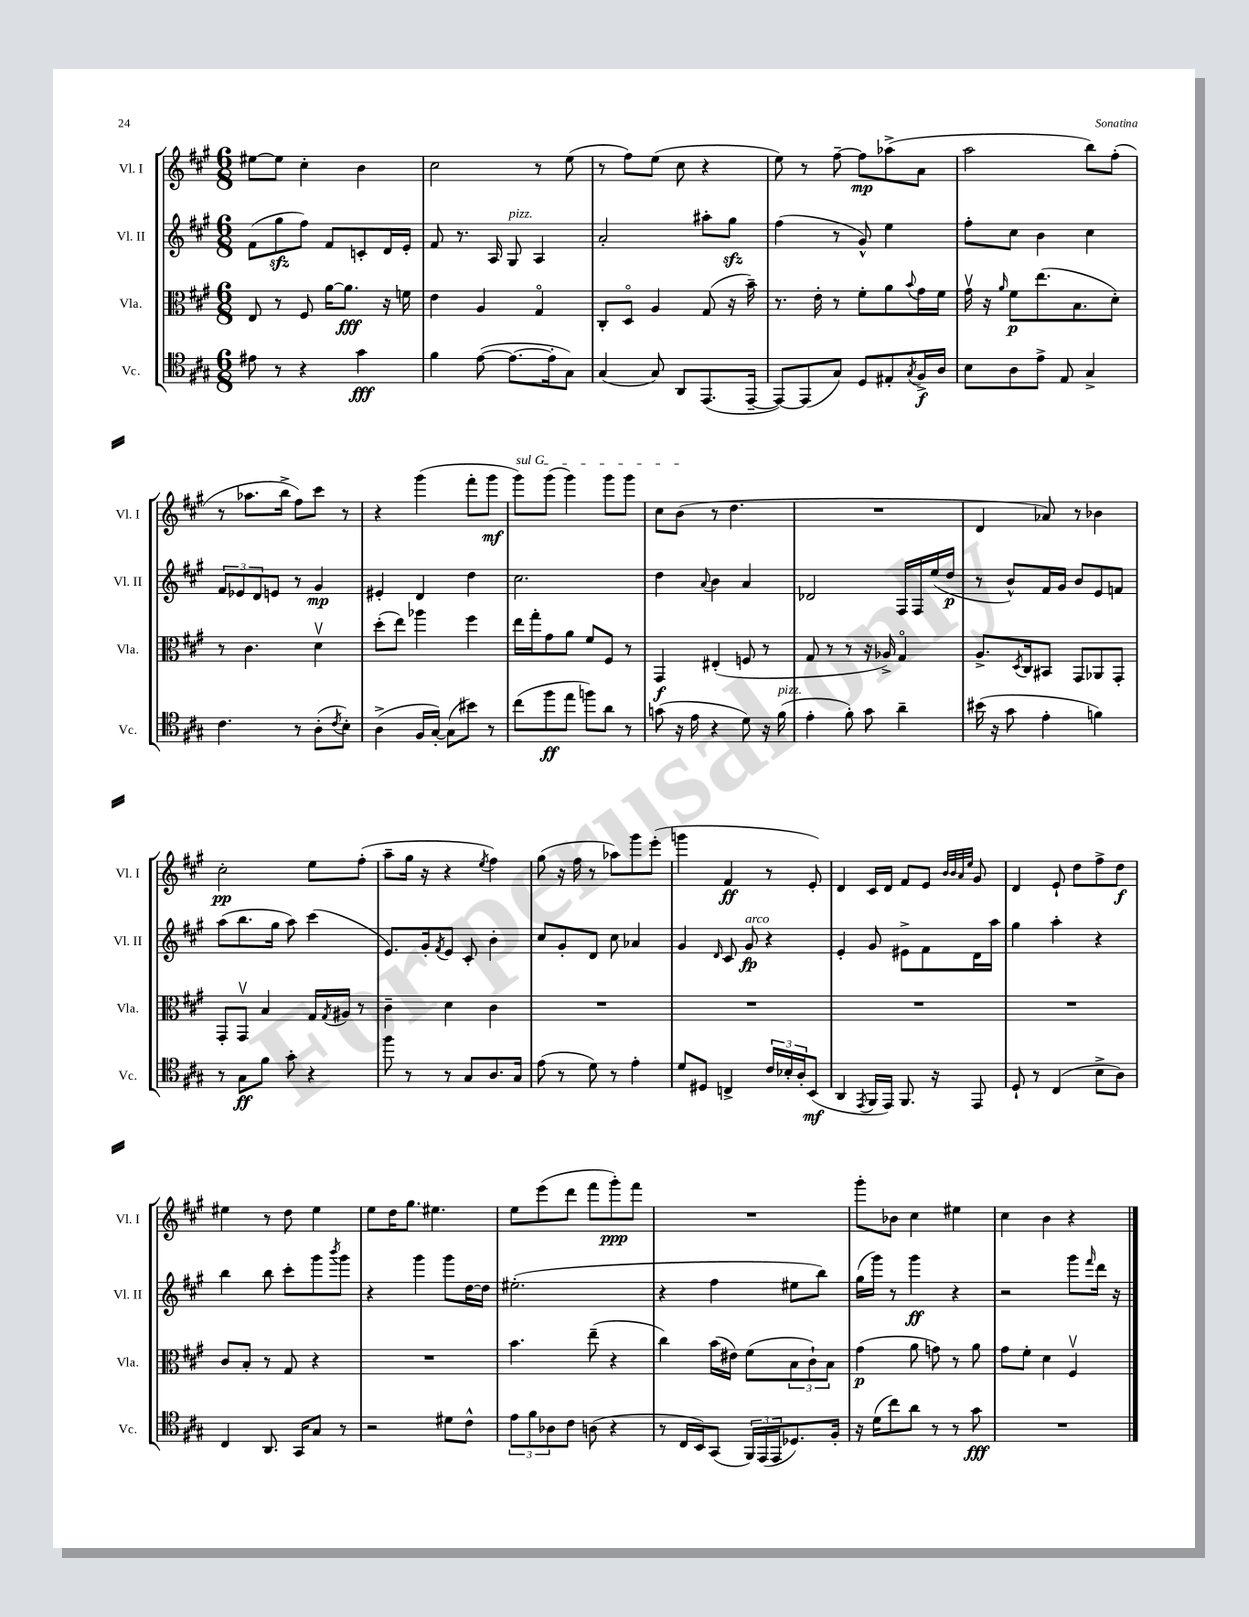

**kern	**dynam	**kern	**dynam	**kern	**dynam	**kern	**dynam
*part4	*part4	*part3	*part3	*part2	*part2	*part1	*part1
*staff4	*staff4	*staff3	*staff3	*staff2	*staff2	*staff1	*staff1
*I"Vc.	*	*I"Vla.	*	*I"Vl. II	*	*I"Vl. I	*
*I'Vc.	*	*I'Vla.	*	*I'Vl. II	*	*I'Vl. I	*
*clefC4	*	*clefC3	*	*clefG2	*	*clefG2	*
*k[f#c#g#]	*	*k[f#c#g#]	*	*k[f#c#g#]	*	*k[f#c#g#]	*
*M6/8	*	*M6/8	*	*M6/8	*	*M6/8	*
=23	=23	=23	=23	=23	=23	=23	=23
8e#X\	.	8E/	.	(8f#\L	.	[8ee#X\L	.
8r	.	8r	.	8gg#zz\	.	8ee#\J]	.
4r	.	8F#/	.	8ff#\J)	.	4cc#'\	.
.	.	[16a\KL	.	8f#/L	.	.	.
.	.	8.a\J]	fff	.	.	.	.
4g#\	fff	.	.	8cn'/	.	4b\	.
.	.	16r	.	16d/L	.	.	.
.	.	16fn\	.	16e'/JJ	.	.	.
=24	=24	=24	=24	=24	=24	=24	=24
4f#\	.	4e\	.	8f#/	.	2cc#\	.
.	.	.	.	8.r	.	.	.
([8e\	.	4A/	.	.	.	.	.
.	.	.	.	16A/	.	.	.
!	!	!	!	!LO:TX:a:i:t=pizz.	!	!	!
8.e\L_	.	.	.	8G#/	.	.	.
.	.	4G#/	.	4A/	.	8r	.
16e'\k]	.	.	.	.	.	.	.
8G#\J)	.	.	.	.	.	(8ee\	.
=25	=25	=25	=25	=25	=25	=25	=25
(4G#/	.	8C#'/L	.	2a'/	.	8r	.
.	.	8D/J	.	.	.	8ff#\L)	.
8G#/)	.	4A/	.	.	.	(8ee\J	.
8AA/L	.	.	.	.	.	8cc#\	.
(8.EE/	.	(8G#/	.	8aa#X'\L	.	4r	.
.	.	16r	.	8gg#zz\J	.	.	.
[16EE~/Jk	.	16b~\)	.	.	.	.	.
=26	=26	=26	=26	=26	=26	=26	=26
8EE/L_)	.	8.r	.	(4ff#\	.	8ee\)	.
(8EE/]	.	.	.	.	.	8r	.
.	.	16e'\	.	.	.	.	.
8G#/J)	.	8r	.	8r	.	[8ff#~\	.
8D/L	.	8f#'\L	.	8g#^^/)	.	8ff#\L]	mp
8E#X'/	.	8a\	.	4ee\	.	(8aa-X^\	.
8qG#/	.	8qqb/	.	.	.	.	.
16F#^/L	f	16g#\L	.	.	.	8a\J	.
16A/JJ	.	16f#\JJ	.	.	.	.	.
=27	=27	=27	=27	=27	=27	=27	=27
8B\L	.	16g#v\	.	8ff#'\L	.	2aa\	.
.	.	16r	.	.	.	.	.
.	.	16qqa/	.	.	.	.	.
8A\	.	8f#\L	p	8cc#\J	.	.	.
8e^\J	.	(8.ee\	.	4b\	.	.	.
8E/	.	.	.	.	.	.	.
.	.	8.B\	.	.	.	.	.
4G#^/	.	.	.	4cc#\	.	8bb\L)	.
.	.	8d'\J)	.	.	.	(8ff#'\J	.
!!LO:LB:g=z
=28	=28	=28	=28	=28	=28	=28	=28
4.c#\	.	8r	.	12f#/L	.	8r	.
.	.	.	.	12e-X/	.	.	.
.	.	4.c#\	.	.	.	8.aa-X\L	.
.	.	.	.	12d/	.	.	.
.	.	.	.	8en/J	.	.	.
.	.	.	.	.	.	16bb^\Jk	.
8r	.	.	.	8r	.	8ff#\L)	.
(8A'\L	.	4dv\	.	4g#/	mp	8ccc#\J	.
8qc#/	.	.	.	.	.	.	.
8B'\J)	.	.	.	.	.	8r	.
=29	=29	=29	=29	=29	=29	=29	=29
(4A^\	.	(8dd'\L	.	4e#X'/	.	4r	.
.	.	8ee\J)	.	.	.	.	.
16F#/LL	.	4aa-X\	.	4d/	.	(4ggg#\	.
[16G#'/JJ)	.	.	.	.	.	.	.
(8G#\L]	.	.	.	.	.	.	.
8b#X\J)	.	4ff#\	.	4dd\	.	8fff#'\L	.
8r	.	.	.	.	.	8ggg#\J	mf
=30	=30	=30	=30	=30	=30	=30	=30
!	!	!	!	!	!	!LO:TX:a:i:t=sul G	!
(8cc#\L	.	16ee\LL	.	2.cc#\	.	8ggg#\L)	.
.	.	16gg#'\J	.	.	.	.	.
8ff#\	ff	8g#\	.	.	.	(8ggg#\J	.
8ee\J	.	8a\J	.	.	.	4ggg#\)	.
8ffn\L)	.	8f#/L	.	.	.	.	.
8a\J	.	8F#/J	.	.	.	8ggg#\L	.
8r	.	8r	.	.	.	8ggg#\J	.
=31	=31	=31	=31	=31	=31	=31	=31
(8gn\	.	4GG#/	f	4dd\	.	8cc#\L	.
16r	.	.	.	.	.	(8b\J	.
16e\	.	.	.	.	.	.	.
.	.	.	.	8qqa/	.	.	.
4r	.	(4E#X'/	.	4b\	.	8r	.
.	.	.	.	.	.	4.dd\	.
8d\)	.	8Fn/	.	4a/	.	.	.
16r	.	8r	.	.	.	.	.
!LO:TX:a:i:t=pizz.	!	!	!	!	!	!	!
(16f#\	.	.	.	.	.	.	.
=32	=32	=32	=32	=32	=32	=32	=32
4e'\	.	8G#/	.	2d-X/	.	2.r	.
.	.	8r	.	.	.	.	.
8f#'\)	.	8r	.	.	.	.	.
8g#\	.	16r	.	.	.	.	.
.	.	16A-X^/)	.	.	.	.	.
4a~\	.	4G#/	.	16F#/LL	.	.	.
.	.	.	.	16F#/	.	.	.
.	.	.	.	(16ee/	.	.	.
.	.	.	.	16dd/JJ	p	.	.
=33	=33	=33	=33	=33	=33	=33	=33
(16b#X\	.	8.A^/L	.	8r	.	4d/	.
16r	.	.	.	.	.	.	.
8g#\	.	.	.	8b^^/L)	.	.	.
.	.	8qD/	.	.	.	.	.
.	.	16C#/k	.	.	.	.	.
4e'\	.	8BB#X/J	.	16f#/L	.	8a-X/)	.
.	.	.	.	16g#/JJ	.	.	.
.	.	8GG#/L	.	8b/L	.	8r	.
4fn\)	.	8AA-X/	.	8e/	.	4b-X\	.
.	.	8GG#'/J	.	8fn/J	.	.	.
!!LO:LB:g=z
=34	=34	=34	=34	=34	=34	=34	=34
8r	.	8GG#'/L	.	(8aa\L	.	2cc#'\	pp
8G#\L	ff	8GG#v/J	.	8.bb\	.	.	.
8f#\J	.	4B/	.	.	.	.	.
.	.	.	.	16gg#\Jk	.	.	.
8g#'\	.	.	.	8aa\)	.	.	.
4r	.	16G#/LL	.	(4ccc#\	.	8ee\L	.
.	.	8qG#/	.	.	.	.	.
.	.	16A#X/JJ	.	.	.	.	.
.	.	8r	.	.	.	(8ff#'\J	.
=35	=35	=35	=35	=35	=35	=35	=35
8ff#\	.	4c#~\	.	8.e/L)	.	8aa~\L	.
8r	.	.	.	.	.	16gg#\Jk	.
.	.	.	.	16g#'/k	.	16r	.
.	.	.	.	8qf#/	.	.	.
8r	.	4d\	.	8e/J	.	4r	.
8G#/L	.	.	.	8c#'/	.	.	.
.	.	.	.	.	.	8qee/	.
8.A/	.	4c#\	.	4b'\	.	4ff#\)	.
16G#/Jk	.	.	.	.	.	.	.
=36	=36	=36	=36	=36	=36	=36	=36
(8e\	.	2.r	.	8cc#/L	.	(8gg#\	.
8r	.	.	.	8g#'/	.	16r	.
.	.	.	.	.	.	16ff#\	.
8d\)	.	.	.	8d/J	.	8r	.
8r	.	.	.	8cc#\	.	8aa-X\L)	.
4e'\	.	.	.	4a-X/	.	8ggg#\	.
.	.	.	.	.	.	(8eee'\J	.
=37	=37	=37	=37	=37	=37	=37	=37
8d/L	.	2.r	.	4g#/	.	4gggn\	.
8D#X/J	.	.	.	.	.	.	.
.	.	.	.	16qqd/	.	.	.
4Cn^/	.	.	.	8c#/	.	4f#/	ff
!	!	!	!	!LO:TX:a:i:t=arco	!	!	!
.	.	.	.	8g#/	fp	.	.
24c#/LL	.	.	.	4r	.	8r	.
24B-X'/	.	.	.	.	.	.	.
24A'/J	.	.	.	.	.	.	.
(8BB/J	mf	.	.	.	.	8e'/)	.
=38	=38	=38	=38	=38	=38	=38	=38
4AA/	.	2.r	.	4e'/	.	4d/	.
8qEE/	.	.	.	.	.	.	.
16FF#/LL	.	.	.	8g#/	.	16c#/LL	.
16EE/JJ)	.	.	.	.	.	16d/JJ	.
8.FF#/	.	.	.	8e#X^\L	.	8f#/L	.
.	.	.	.	8f#\	.	8e/J	.
16r	.	.	.	.	.	.	.
.	.	.	.	.	.	32qqb/LLL	.
.	.	.	.	.	.	32qqb/	.
.	.	.	.	.	.	32qqa/	.
.	.	.	.	.	.	32qqee/JJJ	.
8EE/	.	.	.	16d\L	.	8g#/	.
.	.	.	.	16aa\JJ	.	.	.
=39	=39	=39	=39	=39	=39	=39	=39
8D`/	.	2.r	.	4gg#\	.	4d/	.
8r	.	.	.	.	.	.	.
(4C#/	.	.	.	4aa'\	.	8e`/	.
.	.	.	.	.	.	8dd\L	.
8B^\L	.	.	.	4r	.	8ff#^\	.
8A\J)	.	.	.	.	.	8dd\J	f
!!LO:LB:g=z
=40	=40	=40	=40	=40	=40	=40	=40
4C#/	.	8c#/L	.	4bb\	.	4ee#X\	.
.	.	8B'/J	.	.	.	.	.
8.AA/	.	8r	.	8bb\	.	8r	.
.	.	8G#/	.	8ccc#'\L	.	8dd\	.
16GG#/KL	.	.	.	.	.	.	.
8G#/J	.	4r	.	8ggg#\	.	4ee#\	.
.	.	.	.	8qbbb/	.	.	.
8r	.	.	.	8ggg#\J	.	.	.
=41	=41	=41	=41	=41	=41	=41	=41
2r	.	2.r	.	4r	.	8ee\L	.
.	.	.	.	.	.	16dd\K	.
.	.	.	.	.	.	8.gg#\J	.
.	.	.	.	4ggg#\	.	.	.
.	.	.	.	.	.	4.ee#X\	.
8d#X\L	.	.	.	8ggg#\L	.	.	.
8c#^^\J	.	.	.	[16dd\L	.	.	.
.	.	.	.	16dd\JJ]	.	.	.
=42	=42	=42	=42	=42	=42	=42	=42
12e\L	.	4.b\	.	(2.ee#X'\	.	8ee\L	.
12f#\	.	.	.	.	.	.	.
.	.	.	.	.	.	(8eee\	.
12A-X\	.	.	.	.	.	.	.
8c#\J	.	.	.	.	.	8ddd\J	.
(8An\	.	(8ee~\	.	.	.	8fff#\L	.
4r	.	4r	.	.	.	8ggg#'\)	ppp
.	.	.	.	.	.	8fff#\J	.
=43	=43	=43	=43	=43	=43	=43	=43
8r	.	4cc#\)	.	4r	.	2.r	.
16C#/LL	.	.	.	.	.	.	.
16BB/J)	.	.	.	.	.	.	.
(8GG#/J	.	(16b\LL	.	4ff#\	.	.	.
.	.	16e#X\JJ)	.	.	.	.	.
24FF#/LL)	.	(8f#\L	.	.	.	.	.
(24EE/	.	.	.	.	.	.	.
24EE/J	.	.	.	.	.	.	.
8.D-X/)	.	12B\	.	8ee#X\L	.	.	.
.	.	12c#`\)	.	.	.	.	.
.	.	.	.	8bb\J)	.	.	.
.	.	12B\J	.	.	.	.	.
16F#'/Jk	.	.	.	.	.	.	.
=44	=44	=44	=44	=44	=44	=44	=44
16r	.	(4g#\	p	(16gg#\LL	.	8ggg#'\L	.
(16d\KL	.	.	.	16ggg#\JJ)	.	.	.
8cc#\)	.	.	.	8r	.	8b-X\J	.
8a\J	.	8a\	.	4ggg#\	ff	4cc#\	.
8r	.	8gn\)	.	.	.	.	.
8r	.	8r	.	4r	.	4ee#X\	.
8g#\	fff	8a\	.	.	.	.	.
=45	=45	=45	=45	=45	=45	=45	=45
2.r	.	8g#\L	.	2r	.	4cc#\	.
.	.	8f#'\J	.	.	.	.	.
.	.	4d\	.	.	.	4b\	.
.	.	4F#v/	.	8ggg#\L	.	4r	.
.	.	.	.	16qqfff#/	.	.	.
.	.	.	.	16ddd\Jk	.	.	.
.	.	.	.	16r	.	.	.
==	==	==	==	==	==	==	==
*-	*-	*-	*-	*-	*-	*-	*-
